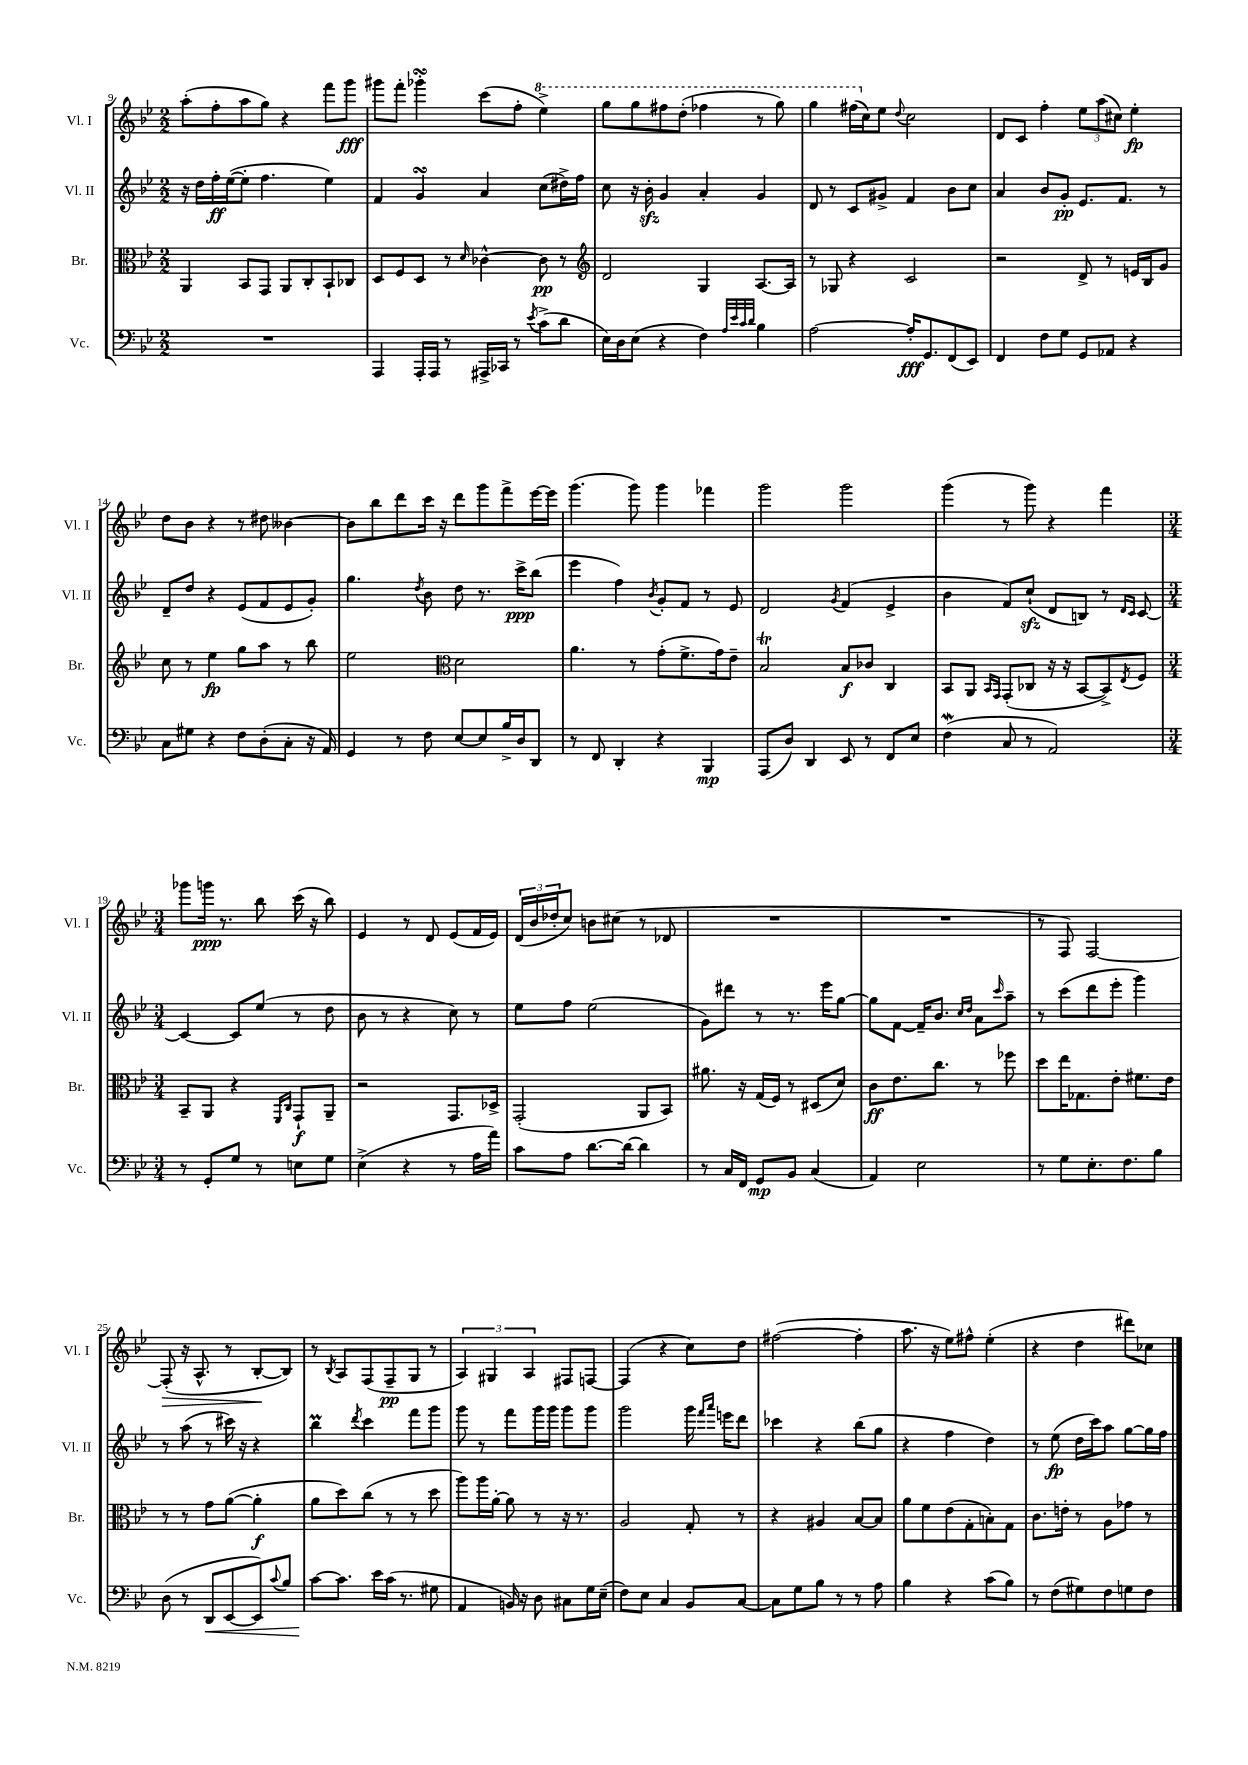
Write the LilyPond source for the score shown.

<<
\new StaffGroup <<
\new Staff = "s0" \with { instrumentName = "Vl. I" shortInstrumentName = "Vl. I" } {
    \clef treble \key bes \major \numericTimeSignature \time 2/2
    a''8-.( f''8-. a''8 g''8) r4 f'''8 g'''8\fff |
    gis'''8 f'''8-. ges'''4-.\turn c'''8( f''8-. \ottava #1 ees'''4->) |
    g'''8 g'''8 fis'''8 d'''8-.( fes'''4 r8 g'''8) |
    g'''4 fis'''16( \ottava #0 c''16) ees''8 \appoggiatura { d''8 } c''2 |
    d'8 c'8 f''4-. \tuplet 3/2 { ees''8 a''8( cis''8) } ees''4-.\fp |
    d''8 bes'8 r4 r8 dis''8 beses'4~ |
    beses'8 bes''8 d'''8 c'''16 r16 d'''8 g'''8 f'''8-> ees'''16~ ees'''16 |
    g'''4.( g'''8) g'''4 fes'''4 |
    g'''2 g'''2 |
    g'''4( r8 g'''8) r4 f'''4 |
    \numericTimeSignature \time 3/4 ges'''8 g'''16\ppp r8. bes''8 c'''16( r16 bes''8) |
    ees'4 r8 d'8 ees'8( f'16 ees'16) |
    \tuplet 3/2 { d'16( bes'16 des''16-. } c''8) b'8 cis''8( r8 des'8 |
    R2. |
    R2. |
    r8 f8) f2~ |
    f8-.\>( r16 a8.-^ r8 bes8~-.\! bes8) |
    r8 \acciaccatura { bes8 } a8 f8( f8--\pp g8 r8 |
    \tuplet 3/2 { a4) gis4 a4 } fis8 f8~ |
    f4( r4 c''8) d''8 |
    fis''2~( fis''4-. |
    a''8. r16 ees''8) fis''8-^ ees''4-.( |
    r4 d''4 dis'''8) ces''8 \bar "|." |
}
\new Staff = "s1" \with { instrumentName = "Vl. II" shortInstrumentName = "Vl. II" } {
    \clef treble \key bes \major \numericTimeSignature \time 2/2
    r16 d''16 f''16-.\ff ees''16~( ees''8-. f''4. ees''4) |
    f'4 g'4\turn a'4 c''8( dis''16->) f''16 |
    c''8 r16 bes'16-.\sfz g'4 a'4-. g'4 |
    d'8 r8 c'8 gis'8-> f'4 bes'8 c''8 |
    a'4 bes'8 g'8-.\pp ees'8. f'8. r8 |
    d'8-- d''8 r4 ees'8( f'8 ees'8 g'8-.) |
    g''4. \acciaccatura { d''8 } bes'8 d''8 r8. c'''16->\ppp bes''8( |
    ees'''4 f''4) \acciaccatura { bes'8 } g'8-. f'8 r8 ees'8 |
    d'2 \acciaccatura { g'8 } f'4( ees'4-> |
    bes'4 f'8) c''8-!\sfz( d'8 b8) r8 \grace { d'16 c'16 } c'8~ |
    \numericTimeSignature \time 3/4 c'4~ c'8 ees''8( r8 d''8 |
    bes'8 r8 r4 c''8) r8 |
    ees''8 f''8 ees''2( |
    g'8) dis'''8 r8 r8. ees'''16 g''8~ |
    g''8 f'8~ f'16-- bes'8. \grace { c''16 d''16 } a'8 \grace { c'''16 } a''8-- |
    r8 c'''8( d'''8 ees'''8-. g'''4) |
    r8 a''8( r8 cis'''16) r16 r4 |
    bes''4\prall \acciaccatura { d'''8 } c'''4 f'''8 g'''8 |
    g'''8 r8 f'''8 g'''16 g'''16 g'''8 g'''8 |
    g'''2 g'''16 \grace { f'''16 a'''16 } e'''16 d'''8 |
    ces'''4 r4 bes''8( g''8 |
    r4 f''4 d''4) |
    r8 ees''8\fp( d''16 c'''16) a''8 g''8~ g''16 f''16 \bar "|." |
}
\new Staff = "s2" \with { instrumentName = "Br." shortInstrumentName = "Br." } {
    \clef alto \key bes \major \numericTimeSignature \time 2/2
    a,4 bes,8 g,8 a,8 c8-. bes,8-! ces8 |
    d8 f8 d8 r8 \grace { d'16 } ces'4~-^ ces'8\pp r8 |
    \clef treble d'2 g4 a8.~ a16 |
    r8 ges8 r4 c'2 |
    r2 d'8-> r8 e'16 bes16 g'8 |
    c''8 r8 ees''4\fp g''8 a''8 r8 bes''8 |
    ees''2 \clef alto d'2 |
    a'4. r8 g'8-.( f'8.-> g'16) ees'8-- |
    bes2\trill bes8\f ces'8 c4 |
    bes,8 a,8 \grace { bes,16 g,16 } g,8-.( ces8 r16 r16 bes,8~ bes,8->) \acciaccatura { ees8 } f8 |
    \numericTimeSignature \time 3/4 bes,8-- a,8 r4 \grace { f,16 c16 } g,8-!\f a,8-- |
    r2 g,8. des16-> |
    g,2-.( a,8 bes,8) |
    ais'8. r16 g16( f16) r8 dis8( d'8) |
    c'8\ff ees'8. c''8. r8 fes''8 |
    d''8 ees''16 ges8. ees'8-. fis'8. ees'16 |
    r8 r8 g'8 a'8~( a'4-.\f |
    a'8 d''8) c''8( r8 r8 d''8 |
    a''8) a''16 a'16~-. a'8 r8 r16 r8. |
    a2 g8-. r8 |
    r4 ais4 bes8~ bes8 |
    a'8 f'8 ees'8( g8-. b8-.) g8 |
    c'8. e'16-. r8 a8 ges'8 r8 \bar "|." |
}
\new Staff = "s3" \with { instrumentName = "Vc." shortInstrumentName = "Vc." } {
    \clef bass \key bes \major \numericTimeSignature \time 2/2
    R1 |
    a,,4 a,,16-. a,,16 r8 ais,,16-> ces,16 r8 \acciaccatura { ees'8 } c'8->( d'8 |
    ees16) d16 ees8( r4 f4) \grace { a32 ees'32 c'32 d'32 } bes4 |
    a2~ a16-.\fff g,8. f,8( ees,8) |
    f,4 f8 g8 g,8 aes,8 r4 |
    c8 gis8 r4 f8 d8-.( c8-. r16 a,16) |
    g,4 r8 f8 ees8~ ees8 bes16-> d16 d,8 |
    r8 f,8 d,4-. r4 bes,,4\mp |
    a,,8( d8) d,4 ees,8 r8 f,8 ees8 |
    f4\mordent( c8 r8 a,2) |
    \numericTimeSignature \time 3/4 r8 g,8-. g8 r8 e8 g8 |
    ees4->( r4 r8 a16 a'16) |
    c'8 a8 d'8.~ d'16~ d'4 |
    r8 c16 f,16 g,8\mp bes,8 c4( |
    a,4) ees2 |
    r8 g8 ees8.-. f8. bes8 |
    d8( r8 d,8\< ees,8~ ees,8) \appoggiatura { c'8 } bes8 |
    c'8~\! c'8. ees'16 c'16( r8. gis8 |
    a,4 b,16) r16 d8 cis8 g16 ees16--( |
    f8) ees8 c4 bes,8 c8~ |
    c8 g8 bes8 r8 r8 a8 |
    bes4 r4 c'8( bes8) |
    r8 f8( gis8) f8 g8 f8 \bar "|." |
}
>>
>>
\layout { \context { \Score currentBarNumber = #9 } }
